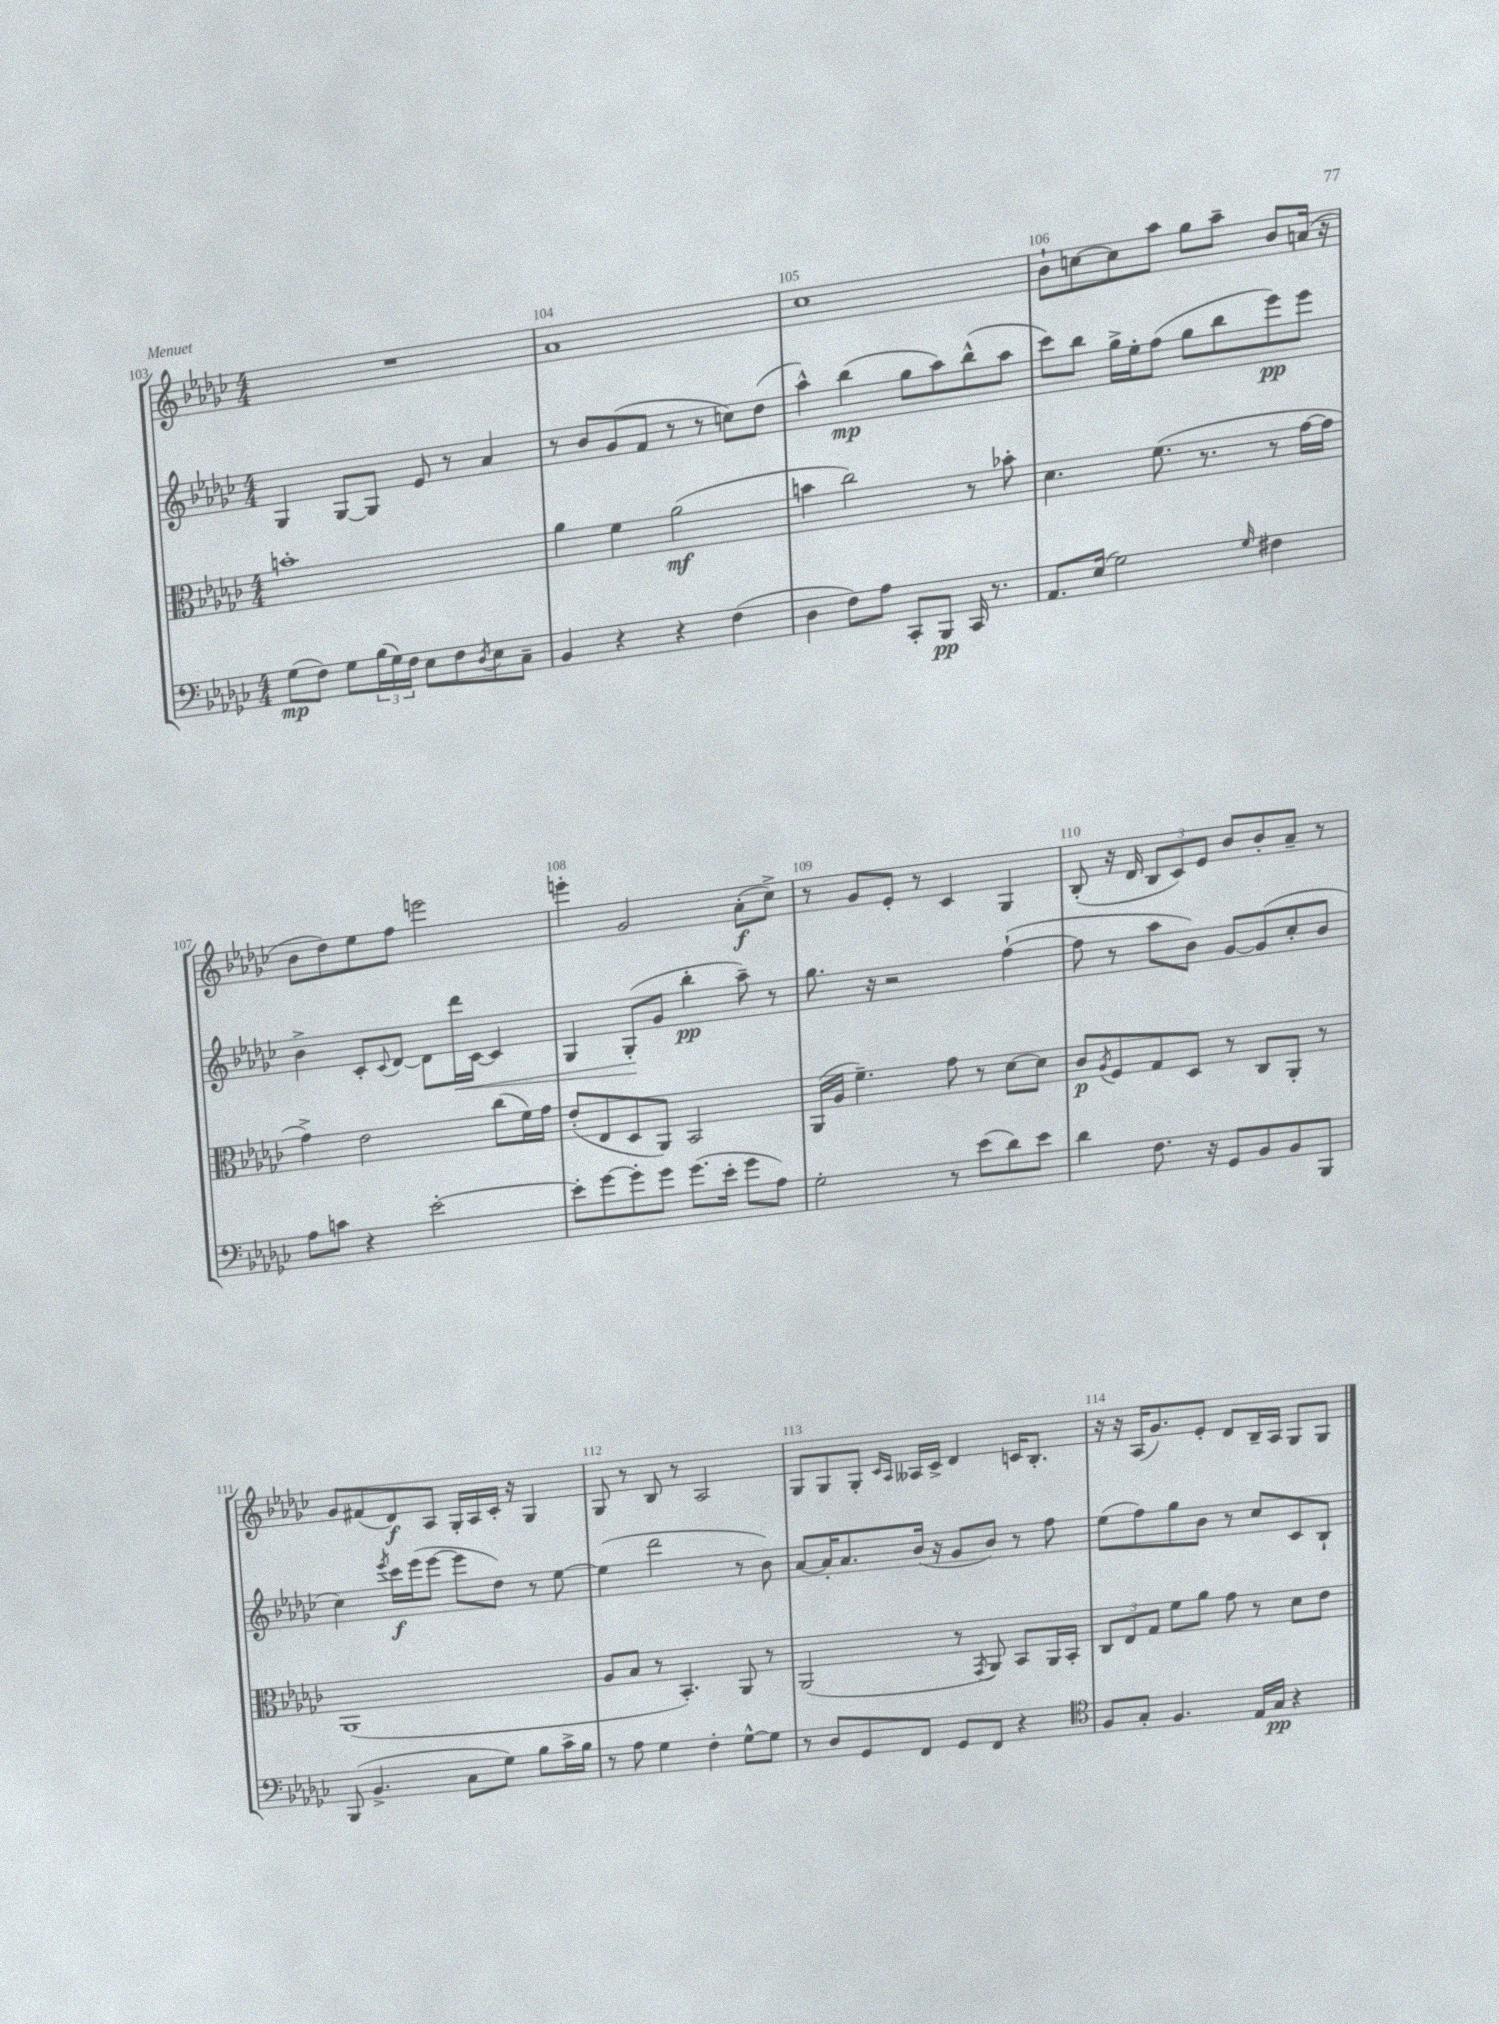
<<
\new StaffGroup <<
\new Staff = "s0" {
    \clef treble \key ges \major \numericTimeSignature \time 4/4
    R1 |
    aes'1 |
    ces''1 |
    bes'8-! c''8~ c''8 aes''8 ges''8 aes''8-- bes'8 a'16( r16 |
    bes'8 des''8) ees''8 f''8 e'''2 |
    e'''4-. ges'2 aes'8-.\f( ces''8->) |
    r8 ges'8 ees'8-. r8 ces'4 ges4 |
    bes8-.( r16 des'16 \tuplet 3/2 { bes8 ces'8) ees'8 } bes'8 bes'8-. aes'8-- r8 |
    ges'8 fis'8( des'8\f) aes8 ges16-. aes16 ces'16-. r16 ges4 |
    ges8 r8 bes8 r8 aes2 |
    ges8 ges8 ges8-. \grace { ces'16 aes16 } aeses16 ces'16-> des'4 c'16 bes8.-. |
    r16 r16 aes16( ges'8.) ees'8-. des'8 bes16-- aes16 ges8 ges8 \bar "|." |
}
\new Staff = "s1" {
    \clef treble \key ges \major \numericTimeSignature \time 4/4
    ges4 ges8~ ges8 ees'8 r8 aes'4 |
    r8 bes'8 ges'8( f'8 r8 r8 c''8) des''8( |
    aes''4-^) bes''4\mp( ges''8 aes''8) bes''8-^( aes''8 |
    ces'''8) bes''8 ges''16-> ees''16-. f''8( ges''8 bes''8 ees'''8\pp) ees'''8 |
    bes'4-> ces'8-. \appoggiatura { ces'8 } des'8~ des'8 des'''16\< ces'16~ ces'4 |
    ges4 ges8-.\!( ges'8 bes''4-.\pp aes''8--) r8 |
    ges''8. r16 r2 f''4~-!( |
    f''8 r8 aes''8 bes'8) ges'8~ ges'8( ces''8-. bes'8 |
    ces''4) \acciaccatura { ees'''8 } ces'''16\f ees'''16( ees'''8~ ees'''8 des''8) r8 ees''8~ |
    ees''4( des'''2 r8 bes'8) |
    aes'8~ aes'16-. aes'8. bes'16( r16 ges'8 bes'8) r8 f''8 |
    ees''8( f''8) ges''8 bes'8 r8 ces''8 ces'8 bes8-! \bar "|." |
}
\new Staff = "s2" {
    \clef alto \key ges \major \numericTimeSignature \time 4/4
    b'1-. |
    aes'4 f'4 aes'2\mf( |
    b'4 ces''2) r8 bes'8-. |
    des'4. f'8.( r8. r8 ges'16~ ges'16 |
    ges'4->) ees'2 ces''8( f'16) ges'16 |
    ees'8-.( ees8 des8 aes,8) bes,2 |
    aes,16( aes16 f'4.--) ges'8 r8 des'8~ des'8 |
    ces'8\p \acciaccatura { aes8 } f8 ges8 des8 r8 ces8 aes,8-. r8 |
    aes,1( |
    aes8 bes8 r8 bes,4.-.) aes,8 r8 |
    aes,2( r8 \acciaccatura { ges,8 } aes,8) bes,8 aes,16 bes,16-. |
    \tuplet 3/2 { ces8 ees8 ges8 } f'8 aes'8 ges'8 r8 des'8 ees'8 \bar "|." |
}
\new Staff = "s3" {
    \clef bass \key ges \major \numericTimeSignature \time 4/4
    ges8\mp( f8) ges8 \tuplet 3/2 { bes16( ges16) f16 } ees8 f8 \acciaccatura { des8 } ees8 ces8-- |
    bes,4 r4 r4 f4( |
    des4 f8) aes8 ces,8-. bes,,8\pp ces,16 r8. |
    aes,8. ees16( ges2) \grace { ges16 } fis4 |
    aes8 c'8 r4 ees'2~-. |
    ees'8-. ges'8~ ges'8-. ges'8 ges'8.( ees'16-. ges'8 aes8) |
    ges2-. r8 ees'8( des'8) ees'8 |
    des'4 f8. r16 ges,8 bes,8 bes,8 bes,,8 |
    bes,,8( bes,4.-> ces8 ges8) bes8 ces'16-> bes16 |
    r8 aes8 ges4 f4-. ges8~-^ ges8 |
    r8 des8 ges,8 f,8 ges,8 f,8 r4 |
    \clef tenor f8 ges8-. f4. ees16 ges16\pp r4 \bar "|." |
}
>>
>>
\layout { \context { \Score currentBarNumber = #103 \override BarNumber.break-visibility = ##(#f #t #t) barNumberVisibility = #all-bar-numbers-visible } }
